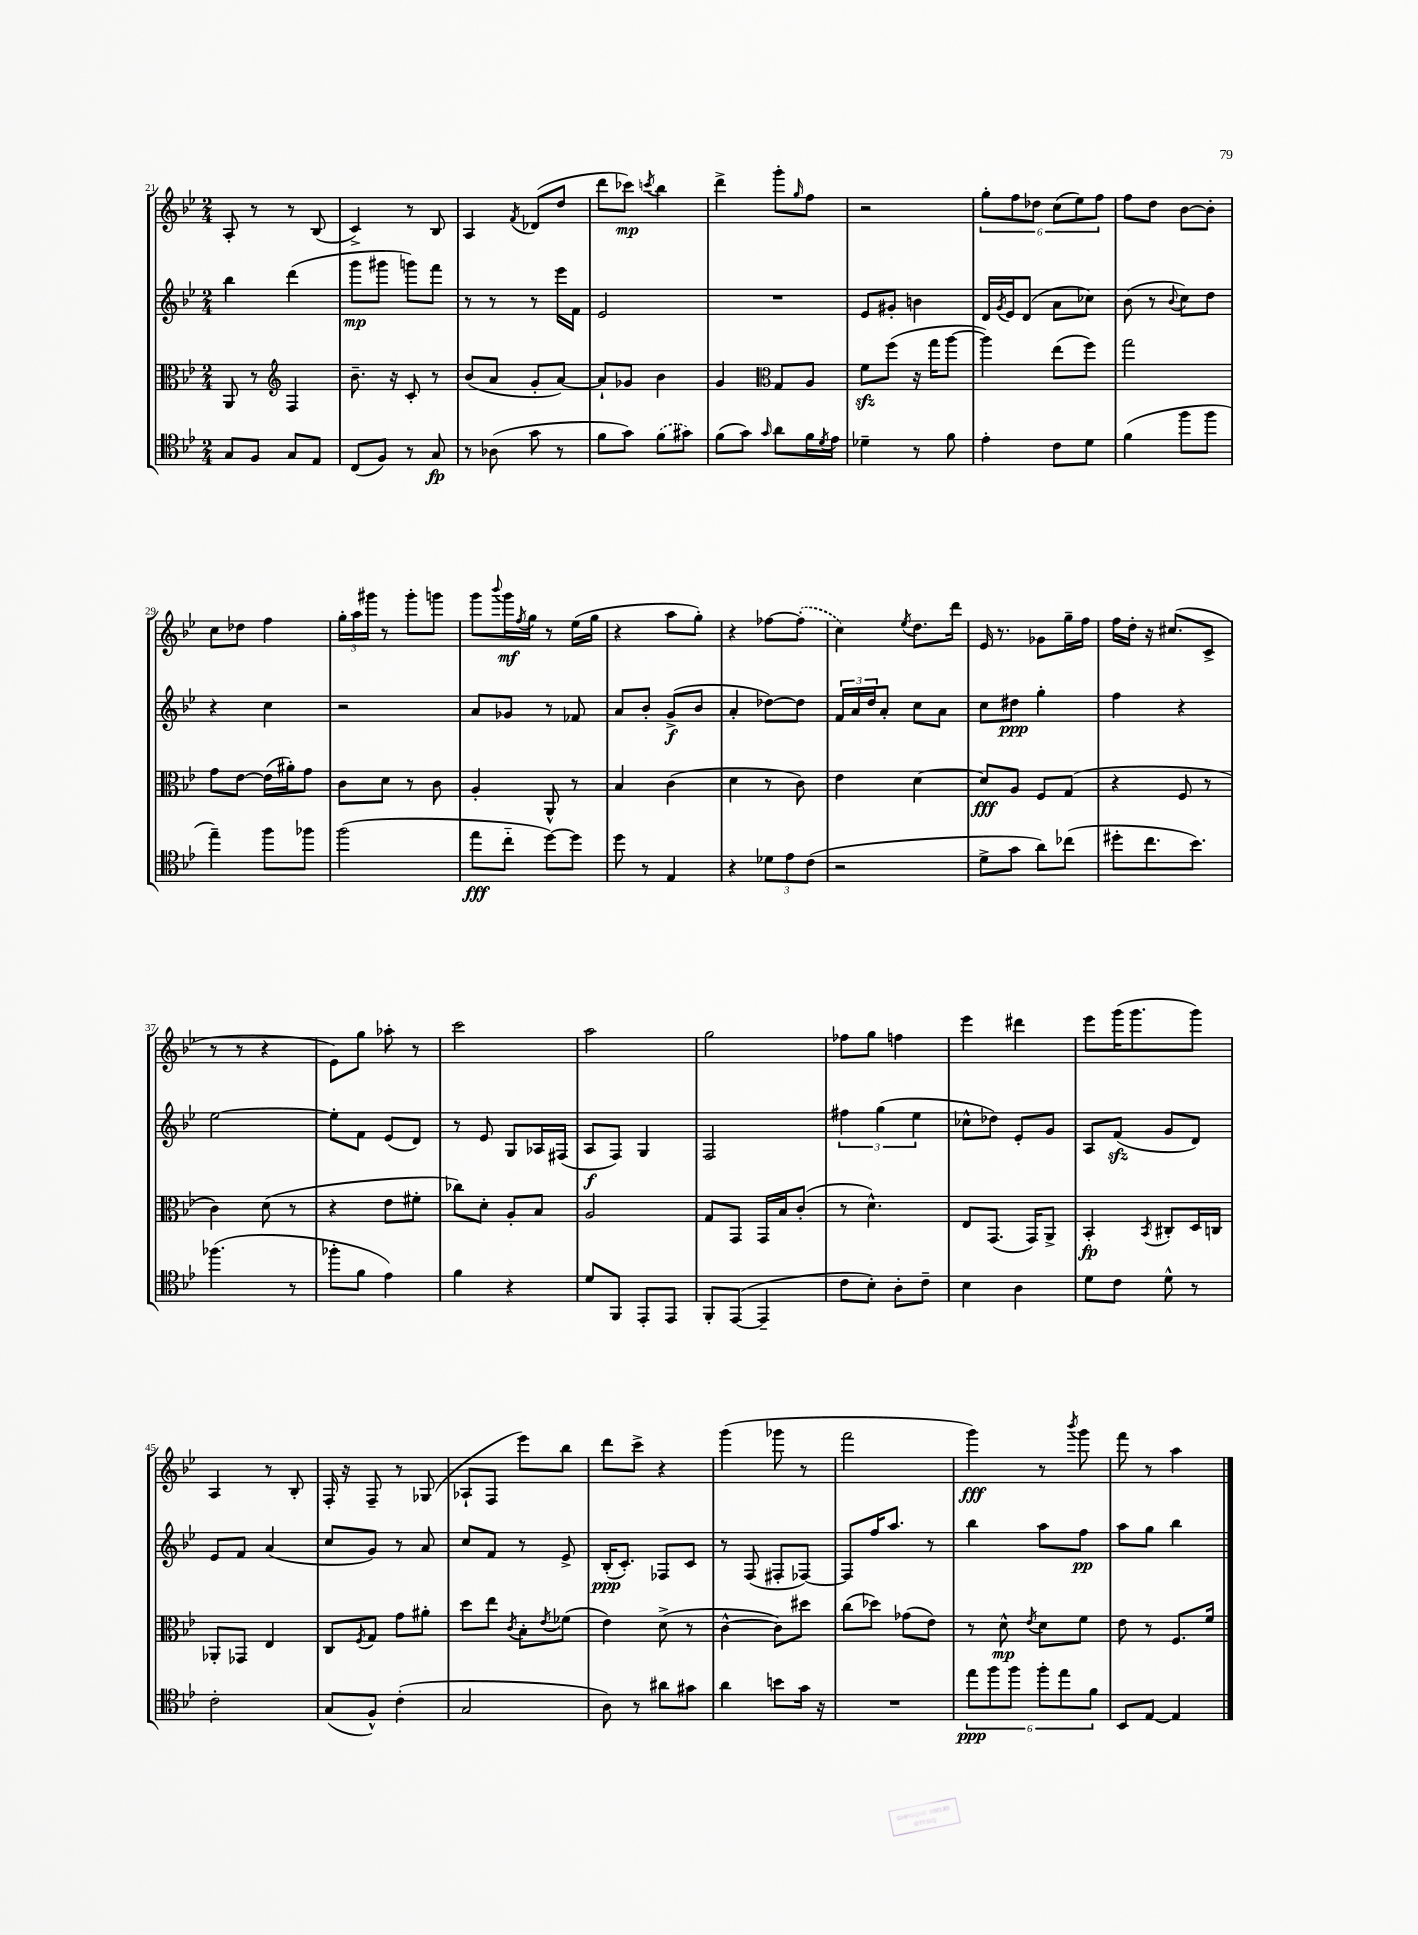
<<
\new StaffGroup <<
\new Staff = "s0" {
    \clef treble \key bes \major \numericTimeSignature \time 2/4
    a8-. r8 r8 bes8( |
    c'4->) r8 bes8 |
    a4 \acciaccatura { f'8 } des'8( d''8 |
    d'''8 ces'''8\mp) \acciaccatura { c'''8 } bes''4 |
    d'''4-> g'''8-. \grace { g''16 } f''8 |
    r2 |
    \tuplet 6/4 { g''8-. f''8 des''8 c''8( ees''8) f''8 } |
    f''8 d''8 bes'8~ bes'8-. |
    c''8 des''8 f''4 |
    \tuplet 3/2 { g''16-. a''16 gis'''16 } r8 gis'''8-. g'''8 |
    g'''8 \appoggiatura { bes'''8 } g'''16\mf \acciaccatura { f''8 } g''16 r8 ees''16( g''16 |
    r4 a''8 g''8-.) |
    r4 fes''8~ \once \slurDashed fes''8-.( |
    c''4) \acciaccatura { ees''8 } d''8. d'''16 |
    ees'16 r8. ges'8 g''16-- f''16 |
    f''16 d''16-. r16 cis''8.( c'8-> |
    r8 r8 r4 |
    ees'8) g''8 aes''8-. r8 |
    c'''2 |
    a''2 |
    g''2 |
    fes''8 g''8 f''4 |
    ees'''4 dis'''4 |
    ees'''8 g'''16( g'''8. g'''8) |
    a4 r8 bes8-. |
    f16-. r16 f8-- r8 ges8( |
    aes8-! f8 ees'''8) bes''8 |
    d'''8 c'''8-> r4 |
    g'''4( ges'''8 r8 |
    f'''2 |
    g'''4\fff) r8 \acciaccatura { bes'''8 } g'''8 |
    f'''8 r8 a''4 \bar "|." |
}
\new Staff = "s1" {
    \clef treble \key bes \major \numericTimeSignature \time 2/4
    bes''4 d'''4( |
    g'''8\mp gis'''8 g'''8) f'''8 |
    r8 r8 r8 ees'''16 f'16 |
    ees'2 |
    R2 |
    ees'8 gis'8-. b'4 |
    d'16 \acciaccatura { g'8 } ees'16 d'8( a'8 ces''8) |
    bes'8( r8 \appoggiatura { bes'8 } c''8) d''8 |
    r4 c''4 |
    r2 |
    a'8 ges'8 r8 fes'8 |
    a'8 bes'8-. g'8->\f( bes'8 |
    a'4-. des''8~) des''8 |
    \tuplet 3/2 { f'16 a'16 d''16 } a'8-. c''8 a'8 |
    c''8 dis''8\ppp g''4-. |
    f''4 r4 |
    ees''2~ |
    ees''8-. f'8 ees'8( d'8) |
    r8 ees'8 g8 aes16 fis16( |
    a8\f f8) g4 |
    f2 |
    \tuplet 3/2 { fis''4 g''4( ees''4 } |
    ces''8-^ des''8) ees'8-. g'8 |
    a8 f'8\sfz( g'8 d'8) |
    ees'8 f'8 a'4( |
    c''8 g'8) r8 a'8 |
    c''8 f'8 r8 ees'8-> |
    bes16-.\ppp( c'8.-.) fes8 c'8 |
    r8 f8( fis8-. fes8~) |
    fes8 f''16 a''8. r8 |
    bes''4 a''8 f''8\pp |
    a''8 g''8 bes''4 \bar "|." |
}
\new Staff = "s2" {
    \clef alto \key bes \major \numericTimeSignature \time 2/4
    a,8 r8 \clef treble f4 |
    bes'8.-- r16 c'8-. r8 |
    bes'8( a'8 g'8-. a'8~) |
    a'8-! ges'8 bes'4 |
    g'4 \clef alto g8 a8 |
    f'8\sfz f''8( r16 g''16 a''8~ |
    a''4) ees''8( f''8) |
    g''2 |
    g'8 ees'8~ ees'16( ais'16-.) g'8 |
    c'8 d'8 r8 c'8 |
    a4-. a,8-^ r8 |
    bes4 c'4( |
    d'4 r8 c'8) |
    ees'4 d'4~ |
    d'8\fff a8 f8 g8( |
    r4 f8 r8 |
    c'4) d'8( r8 |
    r4 ees'8 fis'8-. |
    ces''8) d'8-. a8-. bes8 |
    a2 |
    g8 g,8 g,16 bes16 c'8-.( |
    r8 d'4.-^) |
    ees8 g,8.( g,16) a,8-> |
    bes,4-.\fp \acciaccatura { bes,8 } cis8-. d16 c16 |
    aes,8-. ges,8 ees4 |
    c8 \acciaccatura { f8 } g8 g'8 ais'8-. |
    d''8 ees''8 \acciaccatura { c'8 } bes8-. \acciaccatura { ees'8 } fes'8( |
    ees'4) d'8->( r8 |
    c'4~-^ c'8) dis''8 |
    c''8( des''8) ges'8( ees'8) |
    r8 d'8-^\mp \acciaccatura { ees'8 } d'8 f'8 |
    ees'8 r8 f8. f'16 \bar "|." |
}
\new Staff = "s3" {
    \clef tenor \key bes \major \numericTimeSignature \time 2/4
    g8 f8 g8 ees8 |
    c8( f8) r8 g8\fp |
    r8 aes8( g'8 r8 |
    f'8 g'8) \once \slurDashed f'8( gis'8) |
    f'8( g'8) \grace { g'16 } a'8 f'16 \acciaccatura { d'8 } ees'16 |
    des'4-- r8 f'8 |
    ees'4-. c'8 d'8 |
    f'4( f''8 f''8 |
    ees''4--) f''8 fes''8 |
    f''2( |
    ees''8\fff c''8-_ d''8~) d''8 |
    d''8 r8 ees4 |
    r4 \tuplet 3/2 { des'8 ees'8 c'8( } |
    r2 |
    d'8-> g'8 a'8) ces''8( |
    dis''8-. c''8. bes'8.) |
    fes''4.( r8 |
    fes''8-. f'8 ees'4) |
    f'4 r4 |
    d'8 f,8 ees,8-. ees,8 |
    f,8-. ees,8~( ees,4-- |
    c'8 bes8-.) a8-. c'8-- |
    bes4 a4 |
    d'8 c'8 d'8-^ r8 |
    c'2-. |
    g8( f8-^) c'4-.( |
    g2 |
    a8) r8 ais'8 gis'8 |
    a'4 b'8 g'16 r16 |
    R2 |
    \tuplet 6/4 { ees''8\ppp f''8 f''8 f''8-. ees''8 f'8 } |
    bes,8 ees8~ ees4 \bar "|." |
}
>>
>>
\layout { \context { \Score currentBarNumber = #21 } }
